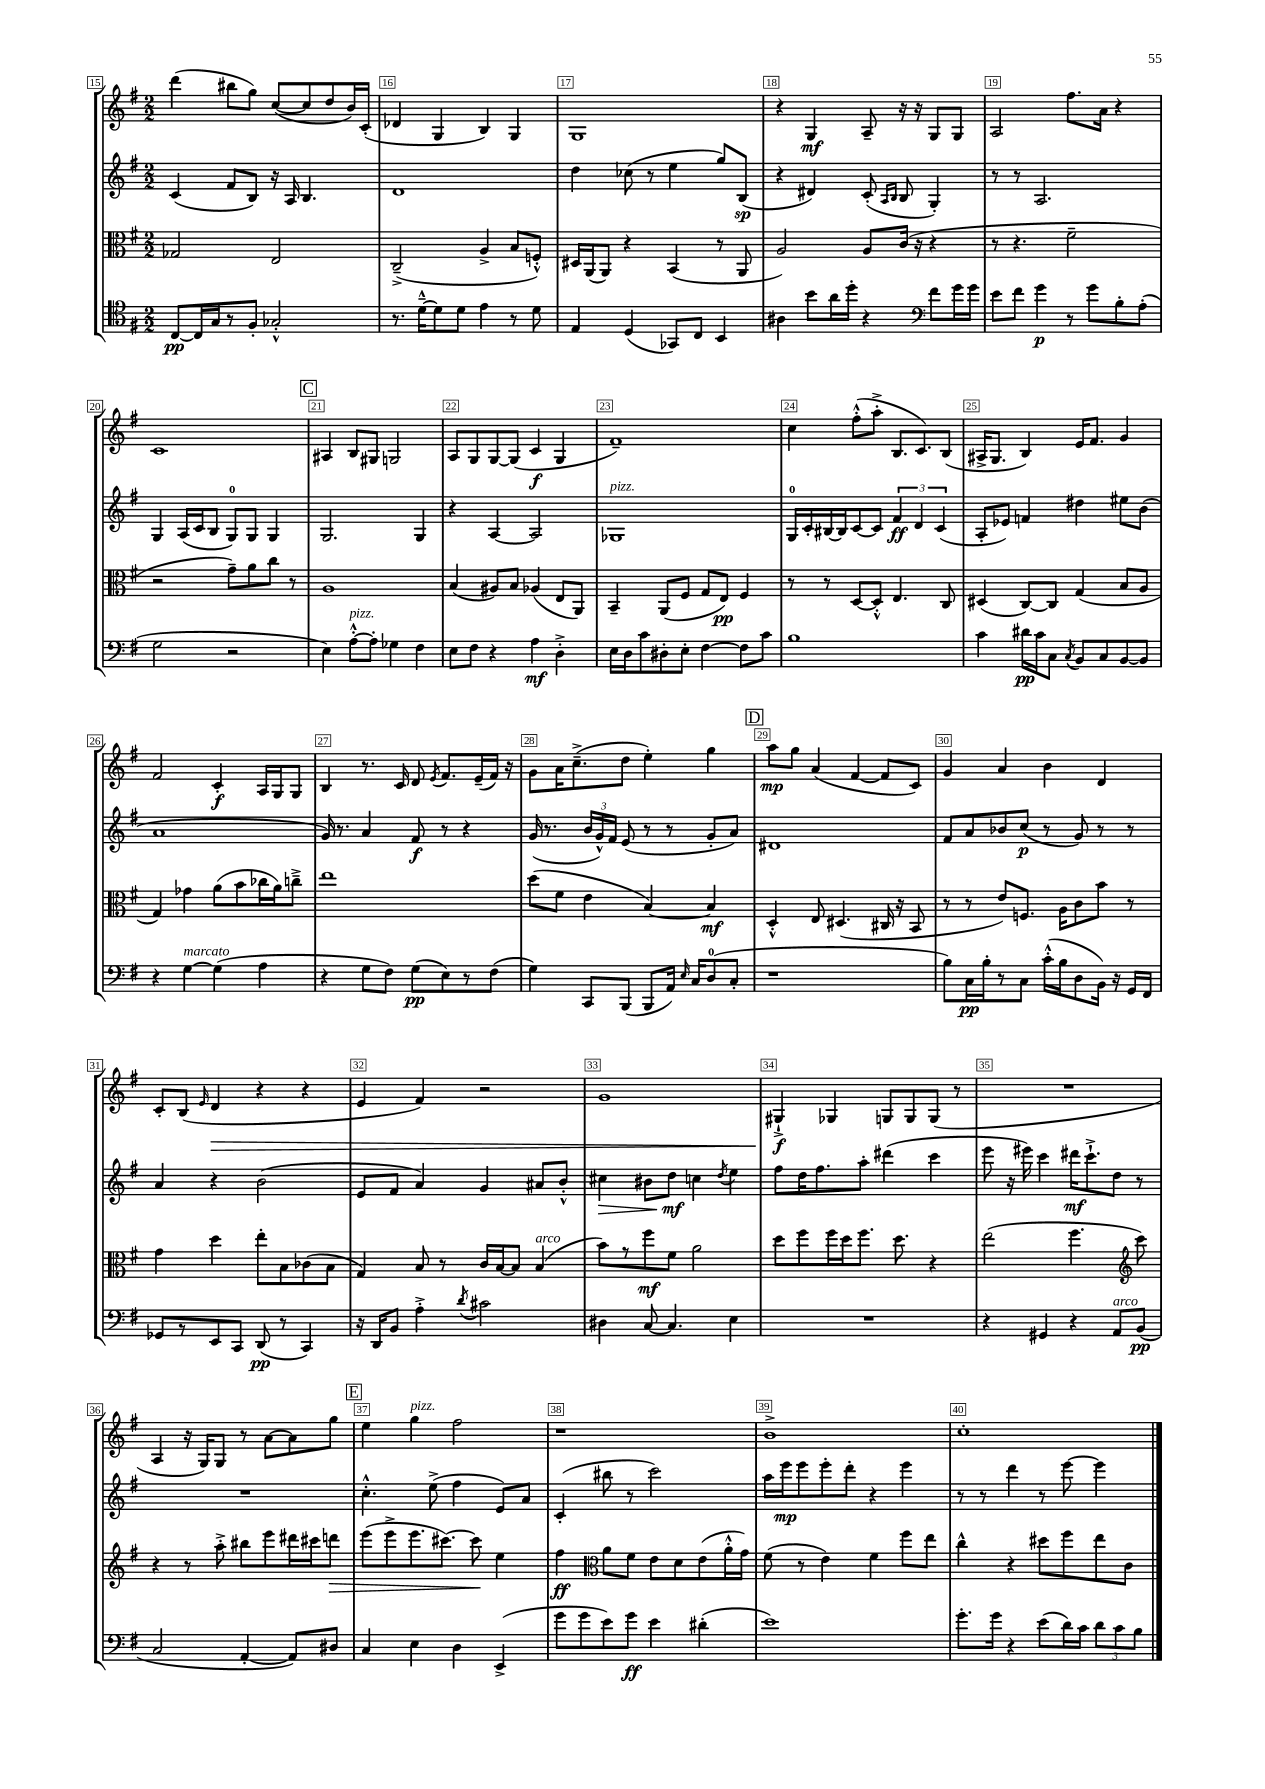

**kern	**kern	**kern	**kern
*staff4	*staff3	*staff2	*staff1
*clefC4	*clefC3	*clefG2	*clefG2
*k[f#]	*k[f#]	*k[f#]	*k[f#]
*M2/2	*M2/2	*M2/2	*M2/2
[8C	2G-	(4c	(4ddd
16C]	.	.	.
16G	.	.	.
8r	.	8f#	8bb#
8F#'	.	8B)	8gg)
2G-'^^	2E	16r	([8cc
.	.	16A	.
.	.	4.B	8cc]
.	.	.	8dd
.	.	.	16b)
.	.	.	(16c'
=	=	=	=
8.r	(2C~^	1d	4d-
[16d~^^	.	.	.
8d]	.	.	4G
8d	.	.	.
4e	4A^	.	4B)
8r	8B	.	4G
8d	8F'^^)	.	.
=	=	=	=
4E	16D#	4dd	1G
.	(16AA	.	.
.	8AA)	.	.
(4D	4r	(8cc-	.
.	.	8r	.
8GG-)	(4BB	4ee	.
8C	.	.	.
4BB	8r	8gg)	.
.	8AA	(8B	.
=	=	=	=
4A#	2A)	4r	4r
8b	.	4d#)	4G
16a	.	.	.
16dd'	.	.	.
4r	8A	(8c'	8A~
.	.	16qqA	.
.	.	16qqB	.
.	(16c	8B	16r
.	16r	.	16r
*clefF4	*	*	*
8f#	4r	4G')	8G
16g	.	.	8G
16g	.	.	.
=	=	=	=
8e	8r	8r	2A
8f#	4.r	8r	.
4g	.	2.A	.
8r	2f#~	.	8.ff#
8g	.	.	.
.	.	.	16a
8B'	.	.	4r
(8A'	.	.	.
=	=	=	=
2G	2r	4G	1c
.	.	(16A	.
.	.	16c	.
.	.	8B	.
2r	8g~)	8G)	.
.	8a	8G	.
.	8cc	4G	.
.	8r	.	.
=	=	=	=
4E)	1A	2.G	4A#
[8A'^^	.	.	8B
8A']	.	.	8G#
4G-	.	.	2G
4F#	.	4G	.
=	=	=	=
8E	(4B	4r	8A
8F#	.	.	8G
4r	8A#)	[4A	[8G
.	8B	.	(8G]
4A	(4A-	2A]	4c
4D'^	8E	.	4G
.	8AA)	.	.
=	=	=	=
16E	4BB~	1G-	1f#~)
16D	.	.	.
8c	.	.	.
8D#'	(8AA	.	.
8E'	8F#	.	.
[4F#	8G	.	.
.	8E)	.	.
8F#]	4F#	.	.
8c	.	.	.
=	=	=	=
1B	8r	16G	4cc
.	.	16c'	.
.	8r	[16B#	.
.	.	16B#]	.
.	[8D	[8c	(8ff#'^^
.	8D'^^]	8c]	8aa'^
.	4.E	6f#	8.B
.	.	6d	.
.	.	.	8.c)
.	.	(6c	.
.	8C	.	(8B
=	=	=	=
4c	(4D#	8A'	16A#^
.	.	.	8.G
.	.	8e-)	.
16d#	[8C)	4f	4B)
16c	.	.	.
8C	8C]	.	.
8qC	.	.	.
8BB	(4G	4dd#	16e
.	.	.	8.f#
8C	.	.	.
[8BB	8B	8ee#	4g
8BB]	8A	(8b	.
=	=	=	=
4r	4G)	1a	2f#
[4G	4g-	.	.
(4G]	(8a	.	4c'
.	8b	.	.
4A	16cc-	.	16A
.	16a)	.	16G
.	8cc~^	.	8G
=	=	=	=
4r	1ee	16g)	4B
.	.	8.r	.
8G	.	4a	8.r
8F#)	.	.	.
.	.	.	16c
(8G	.	8f#	8d
.	.	.	8qe
8E)	.	8r	8.f#
8r	.	4r	.
.	.	.	(16e~
(8F#	.	.	16f#)
.	.	.	16r
=	=	=	=
4G)	(8dd	(16g	8g
.	.	8.r	.
.	8f#	.	16a
.	.	.	(8.cc~^
8CC	4e	24b	.
.	.	24g^^)	.
.	.	24f#	.
(8BBB	.	(8e	8dd
8BBB	[4B)	8r	4ee')
16AA)	.	8r	.
16qqE	.	.	.
16C	.	.	.
(8D	4B]	8g'	4gg
8C'	.	8a)	.
=	=	=	=
1r	4D'^^	1d#	8aa
.	.	.	8gg
.	8E	.	(4a
.	(4.D#	.	.
.	.	.	[4f#
.	16C#	.	8f#]
.	16r	.	.
.	8BB	.	8c)
=	=	=	=
8B)	8r	8f#	4g
16C	8r	8a	.
16B'	.	.	.
8r	8e)	8b-	4a
8C	8.F	(8cc	.
(16c'^^	.	8r	4b
16B	16A	.	.
8D	8c	8g)	.
16BB)	8b	8r	4d
16r	.	.	.
16GG	8r	8r	.
16FF#	.	.	.
=	=	=	=
8GG-	4g	4a	8c'
8r	.	.	(8B
.	.	.	16qqe
8EE	4dd	4r	4d
8CC	.	.	.
(8DD	8ee'	(2b	4r
8r	8B	.	.
4CC)	(8c-	.	4r
.	8B	.	.
=	=	=	=
16r	4G)	8e	4e
16DD	.	.	.
8BB	.	8f#	.
4A'^	8B	4a)	4f#)
.	8r	.	.
8qd	.	.	.
2c#	16c	4g	2r
.	[16B	.	.
.	8B]	.	.
.	(4B	8a#	.
.	.	8b'^^	.
=	=	=	=
4D#	8b)	4cc#	1g
.	8r	.	.
[8C	8ff#	8b#	.
4.C]	8f#	8dd	.
.	2a	4cc	.
.	.	8qdd	.
4E	.	4ee	.
=	=	=	=
1r	8dd	8ff#	4G#`^
.	8ff#	16dd	.
.	.	8.ff#	.
.	16ff#	.	4G-
.	16dd	.	.
.	8.ff#	8aa'	.
.	.	(4ddd#	8G
.	8.dd	.	.
.	.	.	8G
.	4r	4ccc	(8G
.	.	.	8r
=	=	=	=
4r	(2ee	8eee	1r
.	.	16r	.
.	.	16eee#)	.
4GG#	.	4ccc	.
4r	4.ff#	16ddd#	.
.	.	8.ccc`^	.
8AA	.	8dd	.
*	*clefG2	*	*
(8BB	8ccc)	8r	.
=	=	=	=
2C	4r	1r	4A
.	8r	.	16r
.	.	.	16G)
.	8aa'^	.	8G
[4AA'	8bb#	.	8r
.	8eee	.	[8a
8AA])	16ddd#	.	8a]
.	16ccc#	.	.
8D#	8ddd	.	8gg
=	=	=	=
4C	(8eee	4.cc'^^	4ee
.	8eee^	.	.
4E	8.eee	.	4gg
.	.	(8ee^	.
.	[8.ccc#)	.	.
4D	.	4ff#	2ff#
.	8ccc#]	.	.
(4EE^	4ee	8e)	.
.	.	8a	.
=	=	=	=
8g	4ff#	(4c'	1r
8g	.	.	.
*	*clefC3	*	*
8e)	8a	8bb#	.
8g	8f#	8r	.
4e	8e	2ccc)	.
.	8d	.	.
(4d#'	(8e	.	.
.	16a'^^	.	.
.	16g)	.	.
=	=	=	=
1e)	(8f#	16aa	1b^
.	.	16eee	.
.	8r	8eee	.
.	4e)	8eee'	.
.	.	8ddd'	.
.	4f#	4r	.
.	8ff#	4eee	.
.	8ee	.	.
=	=	=	=
8.g'	4cc^^	8r	1cc'
.	.	8r	.
16g	.	.	.
4r	4r	4ddd	.
(8e	8dd#	8r	.
16d)	8ff#	[8eee	.
16c	.	.	.
12d	8ee	4eee]	.
12c	.	.	.
.	8c	.	.
12B	.	.	.
==	==	==	==
*-	*-	*-	*-
